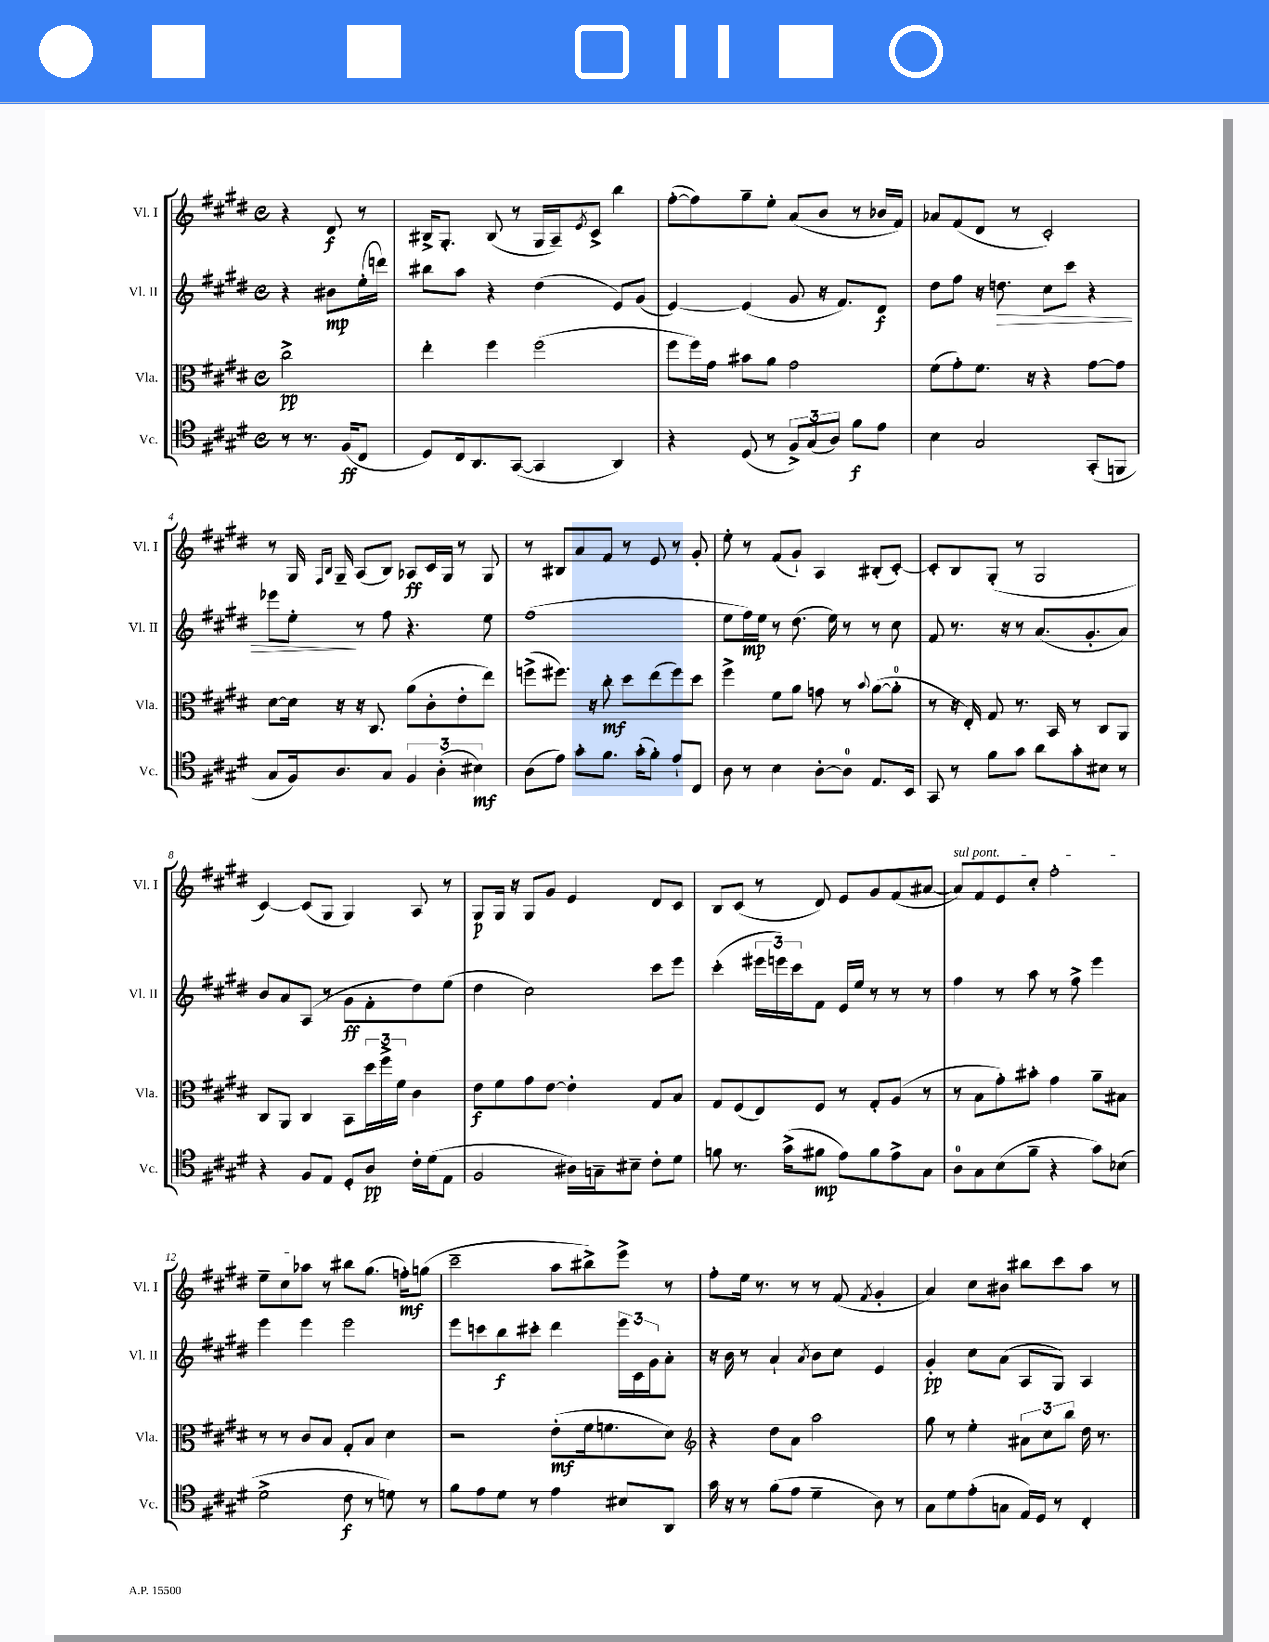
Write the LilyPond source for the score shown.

<<
\new StaffGroup <<
\new Staff = "s0" \with { instrumentName = "Vl. I" shortInstrumentName = "Vl. I" } {
    \clef treble \key e \major \defaultTimeSignature \time 4/4 \partial 2
    r4 dis'8\f r8 |
    bis16-> gis8.-. bis8( r8 gis16 a16--) \acciaccatura { e'8 } cis'8-> b''4 |
    fis''8~-.( fis''8) gis''8-- e''8-. a'8( b'8 r8 bes'16 fis'16) |
    aes'8 fis'8( dis'8 r8 cis'2-.) |
    r8 gis16 \grace { fis16 b16 } gis16-- a8( b8) aes8\ff cis'16 gis16 r8 gis8 |
    r8 bis8 a'8 fis'8 r8 e'8 r8 gis'8-. |
    e''8-. r8 fis'8( gis'8-!) a4 bis8-.( cis'8~-.) |
    cis'8-. b8 gis8-.( r8 gis2 |
    cis'4~) cis'8( gis8 gis4) a8 r8 |
    gis8\p gis16 r16 gis8 gis'8 e'4 dis'8 cis'8 |
    b8 cis'8( r8 dis'8) e'8 gis'8 fis'8( ais'8~ |
    \once \override TextSpanner.bound-details.left.text = \markup { \italic "sul pont." } ais'8\startTextSpan) fis'8 e'8 cis''8-. fis''2-. |
    e''8-- cis''8 aes''8\stopTextSpan r8 bis''8 gis''8.( f''16-.\mf) g''8( |
    cis'''2-- a''8 bis''8->) e'''8-> r8 |
    fis''8-. e''16 r8. r8 r8 fis'8( \acciaccatura { fis'8 } gis'4-. |
    a'4) cis''8 bis'8 bis''8 cis'''8 a''8 r8 \bar "|." |
}
\new Staff = "s1" \with { instrumentName = "Vl. II" shortInstrumentName = "Vl. II" } {
    \clef treble \key e \major \defaultTimeSignature \time 4/4 \partial 2
    r4 bis'8\mp e''16-.( d'''16) |
    bis''8 a''8 r4 dis''4( e'8) gis'8( |
    e'4~) e'4( gis'8 r16 fis'8.) dis'8\f |
    dis''8 fis''8 r16 d''8.\> cis''8 cis'''8 r4 |
    ees'''8 e''8-.\! r8 fis''8 r4. e''8 |
    fis''1( |
    e''8 fis''16\mp) e''16 r8 dis''8.( e''16) r8 r8 cis''8 |
    fis'8 r8. r16 r8 a'8.( gis'8.-. a'8) |
    b'8 a'8 a8( r8 gis'8\ff fis'8-. dis''8) e''8( |
    dis''4 cis''2) cis'''8 e'''8 |
    cis'''4-.( \tuplet 3/2 { eis'''16 e'''16) cis'''16 } fis'8 e'16 e''16 r8 r8 r8 |
    fis''4 r8 a''8 r8 fis''8-> e'''4 |
    e'''4 e'''4 e'''2 |
    e'''8 c'''8 b''8\f cis'''8-. dis'''4 \tuplet 3/2 { e'''16 cis'16 gis'16 } a'8-. |
    r16 b'16 r8 a'4-! \acciaccatura { a'8 } b'8 cis''8 e'4 |
    gis'4-.\pp cis''8 a'8( a8 gis8) a4 \bar "|." |
}
\new Staff = "s2" \with { instrumentName = "Vla." shortInstrumentName = "Vla." } {
    \clef alto \key e \major \defaultTimeSignature \time 4/4 \partial 2
    cis''2->\pp |
    e''4-. fis''4 fis''2( |
    fis''8 fis''16) gis'16 bis'8 a'8 gis'2 |
    fis'8( gis'8-.) fis'8. r16 r4 gis'8~ gis'8 |
    dis'8~ dis'16 r16 r16 cis8. a'8( cis'8-. e'8-. e''8) |
    f''8->( fis''8.) r16 cis''8-.\mf dis''8 e''8( fis''8) dis''8 |
    fis''4-> fis'8 a'8 g'8 r8 \appoggiatura { b'8 } a'8~( a'8-0-. |
    r8 r16 e16-.) gis8 r8. b,16 r8 cis8 a,8 |
    cis8 a,8 cis4 b,8 \tuplet 3/2 { dis''16 fis''16-> fis'16 } cis'4 |
    e'8\f fis'8 gis'8 e'8~ e'4-. gis8 b8 |
    gis8 fis8( e8) fis8 r8 gis8-. a8( r8 |
    r8 b8 gis'8-.) bis'8-. gis'4 a'8-- bis8 |
    r8 r8 cis'8 b8 gis8-. b8 dis'4 |
    r2 e'8-.\mf( fis'16 f'8. dis'8) |
    \clef treble r4 dis''8 a'8 a''2 |
    gis''8 r8 e''4-. \tuplet 3/2 { ais'8 cis''8 b''8 } dis''16 r8. \bar "|." |
}
\new Staff = "s3" \with { instrumentName = "Vc." shortInstrumentName = "Vc." } {
    \clef tenor \key e \major \defaultTimeSignature \time 4/4 \partial 2
    r8 r8. fis16\ff( cis8 |
    dis8) cis16 a,8. gis,8~( gis,4 a,4) |
    r4 dis8( r8 \tuplet 3/2 { fis8->) gis8( a8) } fis'8\f e'8 |
    b4 gis2 gis,8-.( f,8 |
    gis8 fis16) a8. gis8 \tuplet 3/2 { fis4 a4-.( bis4\mf) } |
    a8( e'8) gis'8-. fis'8. gis'16-.( fis'8-.) e'8-! cis8 |
    a8 r8 b4 a8~-. a8-0 e8. b,16 |
    gis,8 r8 fis'8 gis'8 a'8 gis'8-. bis8 r8 |
    r4 fis8 e8 dis8-. a8\pp cis'16-. dis'16( e8 |
    fis2 ais16) g16-- bis8-- cis'8-. dis'8 |
    f'8 r8. gis'16->( fis'8\mp e'8) fis'8 e'8-> gis8 |
    a8-0 gis8 b8( fis'8-- r4 gis'8) bes8( |
    dis'2-> cis'8\f r8 d'8) r8 |
    fis'8 e'8 dis'8 r8 e'4 bis8 a,8 |
    gis'16 r16 r8 fis'8( e'8 dis'4-- a8) r8 |
    gis8 dis'8 e'8-.( g8 e16) dis16 r8 cis4-. \bar "|." |
}
>>
>>
